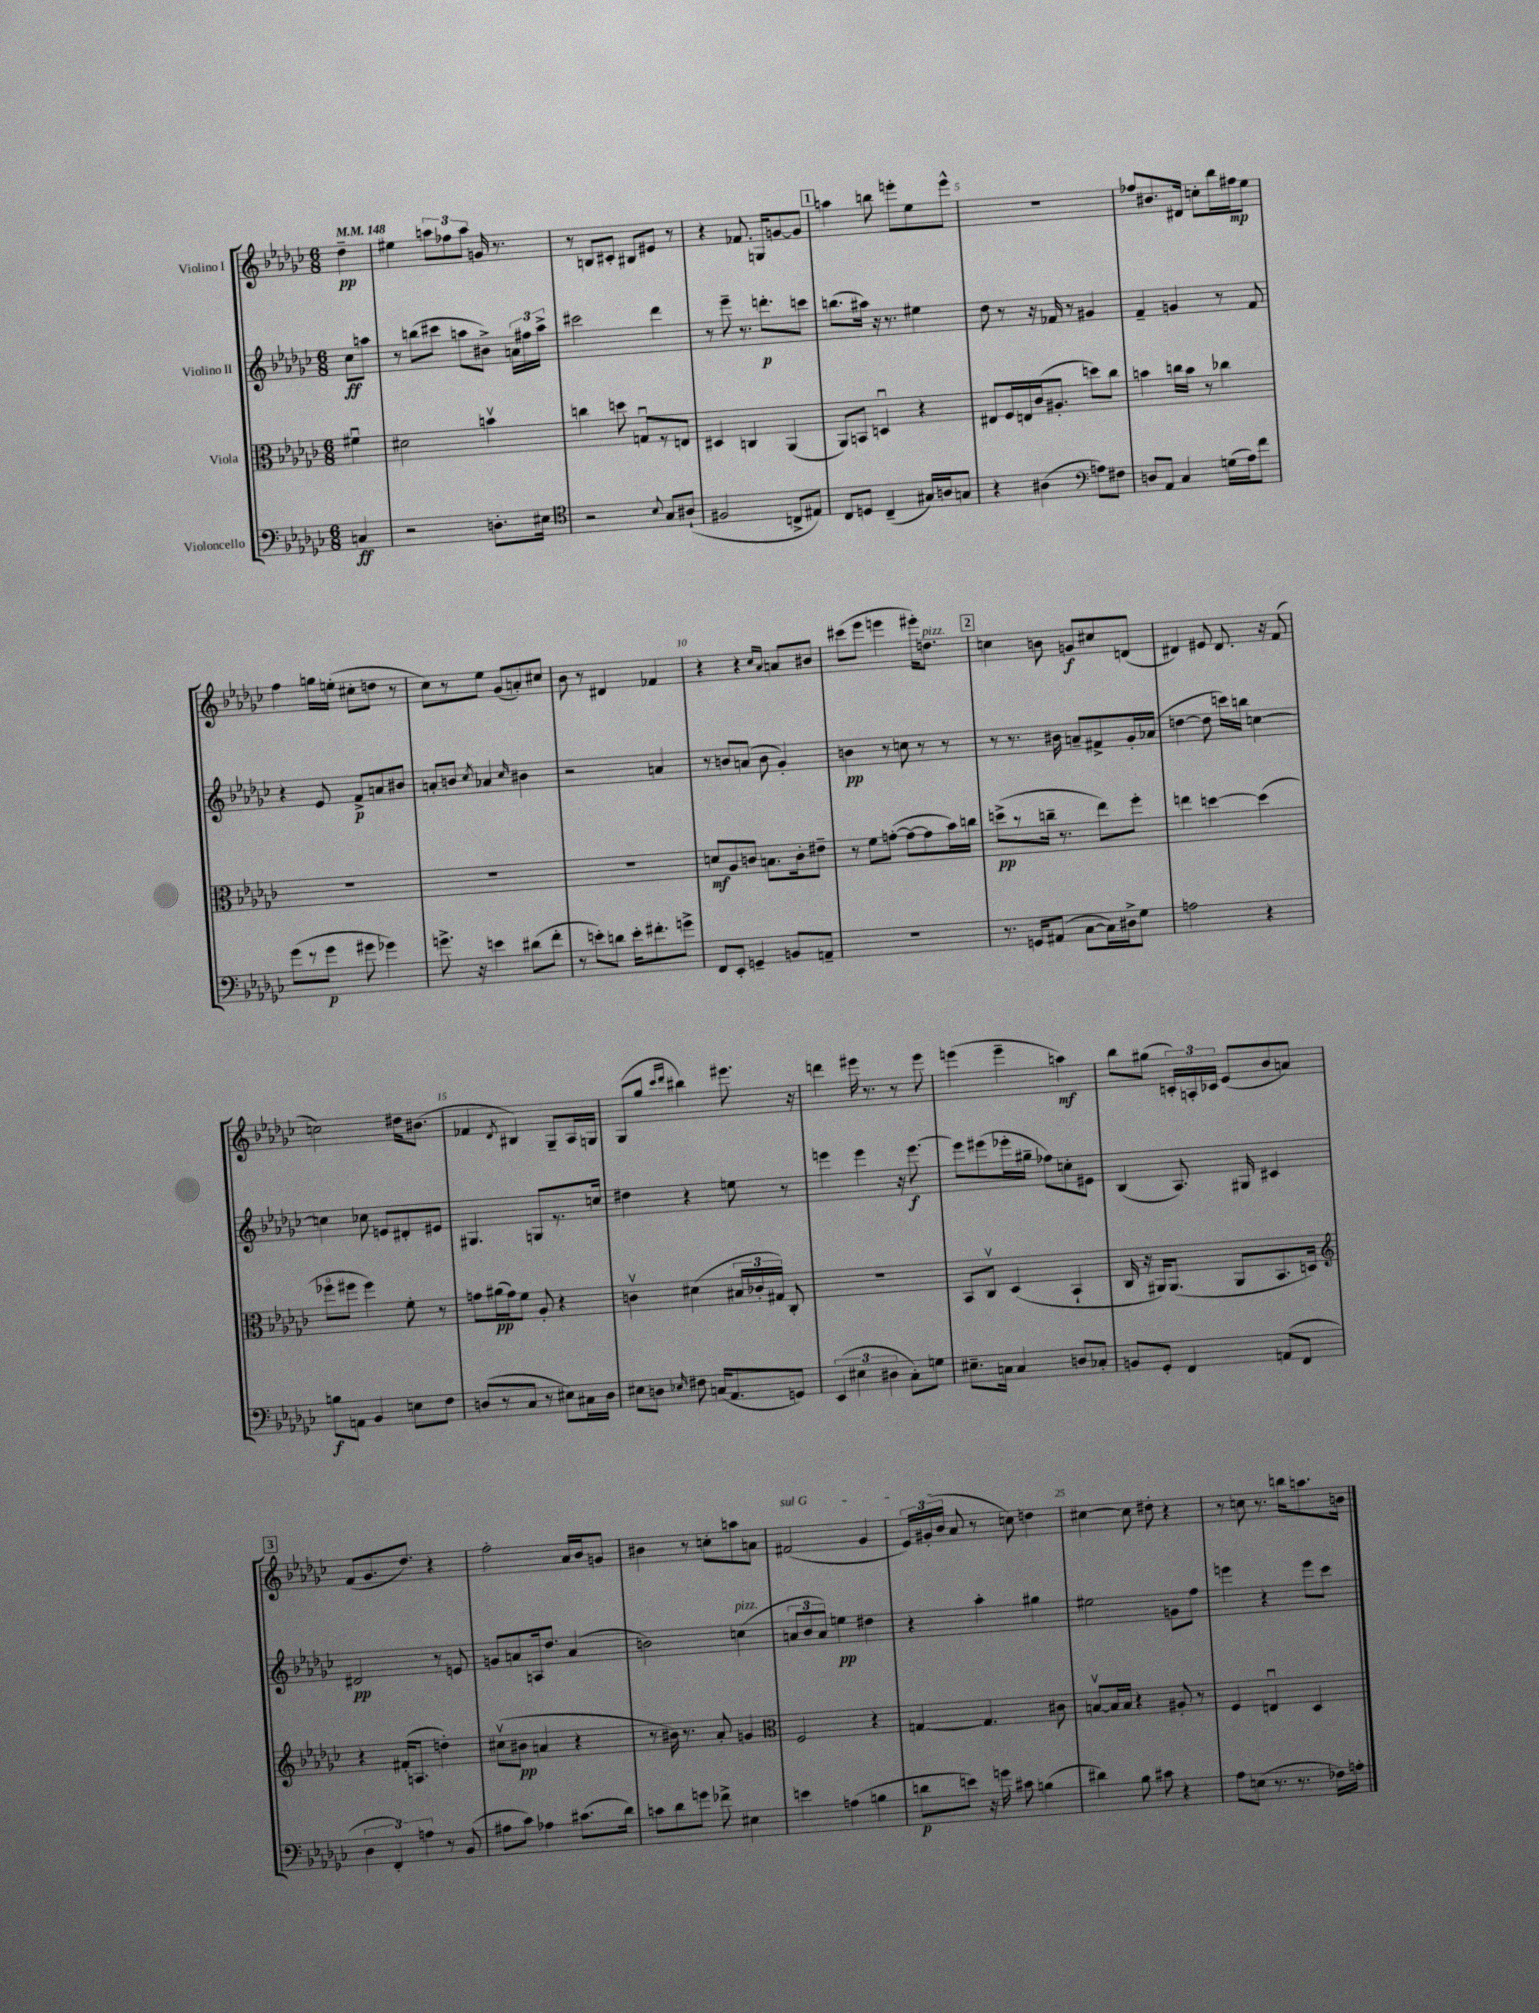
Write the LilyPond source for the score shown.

<<
\new StaffGroup <<
\new Staff = "s0" \with { instrumentName = "Violino I" } {
    \clef treble \key ges \major \numericTimeSignature \time 6/8 \partial 4 \tempo 4 = 148
    \autoBeamOff des''4--\pp |
    eis''4 \tuplet 3/2 { a''8[ fes''8 a''8] } g'16 r8. |
    r8 b8[ cis'8]-. bis8[ eis'8] r8 |
    r4 fes'8. g16[ g'8~ g'8] |
    \mark \markup { \box "1" } a''4 b''8 e'''8[-. ees''8 e'''8]-^ |
    R2. |
    fes''8[ bis'8. dis'16] c''8[-. bes''16 fis''16\mp ees''8] |
    f''4 g''16[ e''16]-.( cis''8[-. d''8] r8 |
    ces''8[) r8 ees''8] ges'8[( a'8-.) cis''8] |
    bes'8 r8 dis'4 fes'4 |
    r4 r4 \grace { ces''16[ aes'16] } a'8[ bis'8] |
    cis'''8[( ees'''8] e'''4 eis'''16[-.) d''8.]^\markup { \italic "pizz." } |
    \mark \markup { \box "2" } c''4 b'8 g'8[\f cis''8 d'8]( |
    dis'4) eis'8 dis'8. r16 f'8( |
    c''2) dis''16[ bis'8.]( |
    fes'4 \acciaccatura { des'8 } bis4) ges8[-- aes16 g16] |
    ges8[( ges''8] \grace { ces'''16[ des'''16] } bis''4) eis'''8. r16 |
    d'''4 eis'''16 r8. r8 eis'''8 |
    e'''4( e'''4-- a''4\mf) |
    bes''8[ gis''8]( \tuplet 3/2 { c'16[-.) a16-. ces'16] } ees'8[( bes'8 a'8]) |
    \mark \markup { \box "3" } f'8[( ges'8. des''8.]) r4 |
    f''2-. aes'16[ bes'16 g'8] |
    bis'4 r8 c''8[-. a''8 a'8] |
    \once \override TextSpanner.bound-details.left.text = \markup { \italic "sul G" } fis'2\startTextSpan( ges'4 |
    \tuplet 3/2 { ees'16[) gis'16-.( bes'16] } aes'8\stopTextSpan r8 c''8) d''4 |
    cis''4~ cis''8 dis''8-. r4 |
    r8 c''8 r8. b''16[ a''8. b'16] \bar "|." |
}
\new Staff = "s1" \with { instrumentName = "Violino II" } {
    \clef treble \key ges \major \numericTimeSignature \time 6/8 \partial 4
    \autoBeamOff ces''8[\ff a''8] |
    r8 b''8[( cis'''8] a''8[ bis'8]->) \tuplet 3/2 { a'16[ fis''16 a''16]-> } |
    cis'''2 des'''4 |
    r8 ees'''8-- r8. d'''8.[-.\p c'''8] |
    \mark \markup { \box "1" } b''8.[( ais''16]) r16 r8. eis''4 |
    des''8 r8 r16 fes'16 r8 gis'4 |
    f'4-- g'4 r8 f'8 |
    r4 ees'8 f'8[->\p a'8 bis'8] |
    a'8[-. b'8] \acciaccatura { ces''8 } aes'4 \grace { ces''16 } bis'4 |
    r2 a'4 |
    r8 b'8[ a'8]( b'8 ges'4-.) |
    b'4\pp r8 c''8 r8 r8 |
    \mark \markup { \box "2" } r8 r8. bis'16 a'8[-- fis'8-> ges'16-. aes'16]( |
    d''4~ d''8 c'''16[) b''16] c''4~ |
    c''4 ces''8 e'8[ dis'8-. eis'8] |
    gis4. g8[ r8. c''16] |
    dis''4 r4 e''8 r8 |
    e'''4 e'''4 r16 e'''8.~\f |
    e'''8[ eis'''8( ees'''16-. gis''16]-- fes''8[) c''8-. eis'8] |
    bes4( aes8.) gis16 cis'4 |
    \mark \markup { \box "3" } dis'2\pp r8 e'8 |
    g'8[ a'8 a16 des''8.] a'4( |
    b'2) c''4^\markup { \italic "pizz." }( |
    \tuplet 3/2 { a'8[ bes'8 a'8]) } e''4\pp dis''4 |
    r4 aes''4-. gis''4 |
    eis''2 g'8[ f''8] |
    e'''4 r4 e'''8[ ces'''8] \bar "|." |
}
\new Staff = "s2" \with { instrumentName = "Viola" } {
    \clef alto \key ges \major \numericTimeSignature \time 6/8 \partial 4
    \autoBeamOff fis'4\downbow |
    dis'2 b'4\upbow |
    c''4 d''8 g8[\downbow r8 e8] |
    dis4 c4 aes,4( |
    \mark \markup { \box "1" } aes,8[) b,8] d4\downbow r4 |
    eis8[ f16 e16 ces'16( ais8.]-. d''8[) ces''8] |
    b'4 c''16[ b'16] r8 ces''4 |
    R2. |
    R2. |
    R2. |
    d'8[\mf aes8 c'8] b8.[ c'16-. eis'8]-- |
    r8 f'8[ g'8]~-.( g'8[~ g'8 bes'16) c''16] |
    \mark \markup { \box "2" } d''8[->\pp( r8 c''16]-- r8. ees''8[) f''8]-. |
    e''4 d''4~ d''4( |
    fes''8[\flageolet fis''8] fis''4) f'8-. r8 |
    g'8[ ais'16\pp( g'16) f'8] aes8-. r4 |
    c'4\upbow dis'4( \tuplet 3/2 { bis16[ ces'16-. gis16]) } ces8-. |
    R2. |
    bes,8[ ces8]\upbow des4( bes,4-! |
    ces16 r16 ais,16[) ais,8.]( ais,8[ bes,8. d16]) |
    \mark \markup { \box "3" } \clef treble r4 fis'16[-.( a8.] d''4-.) |
    cis''8[\upbow( bis'8]\pp a'4 r4 |
    r8 bis'16) r8. aes'8-. g'4 |
    \clef alto f2 r4 |
    g4~ g4. cis'8 |
    b8[~\upbow b16 b16] r4 ais8-. r8 |
    f4 e4\downbow des4 \bar "|." |
}
\new Staff = "s3" \with { instrumentName = "Violoncello" } {
    \clef bass \key ges \major \numericTimeSignature \time 6/8 \partial 4
    \autoBeamOff c4\ff |
    r2 d8.[-. eis16] |
    \clef tenor r2 \appoggiatura { bes8 } ges8[ ais8]-!( |
    fis2 c8[-> eis8]) |
    \mark \markup { \box "1" } ces8[ d8] ces4--( gis16[) a16 g8] |
    r4 ais4( \clef bass a8[) fis8] |
    d8[ aes,8] ces4 g16[( aes16) f'8] |
    ges'8[( r8 ges'8]\p gis'8 ges'4) |
    g'8.-> r16 e'4 dis'8[( f'8]-. |
    r8 e'8[-.) d'8] e'16[-. fis'8.-. g'8]-> |
    f,8[ ees,8]-. g,4-- b,8[ a,8]-- |
    R2. |
    \mark \markup { \box "2" } r8. g,16[ ais,8]( ces8[~ ces16) dis16-> ges8] |
    a2 r4 |
    b8[\f a,8] bes,4 e8[ f8] |
    d8[( r8 ces8] r8 eis8[) cis16 d16] |
    eis8[ d8] \grace { ees16 } fis8 c16[( aes,8. g,8]) |
    \tuplet 3/2 { ees,4( eis4 dis4 } ces8[-.) g8] |
    eis8.[-- c16] c4 d8[ ces8]-. |
    b,8[ ges,8]-. f,4 a,8[( f,8] |
    \mark \markup { \box "3" } \tuplet 3/2 { des4 f,4-.) a4 } r8 bes,8( |
    ais8[ ces'8]) aes4 cis'8.[( des'16]) |
    c'8[ des'8 g'8] fes'8-> eis4 |
    e'4 a4( b4 |
    d'8[\p e'8]) r16 g'16 cis'8 b4( |
    dis'4) bes8 cis'8 r4 |
    aes8[ e8]( r8. r8. fes16[) a16]-. \bar "|." |
}
>>
>>
\layout { \context { \Score \override BarNumber.break-visibility = ##(#f #t #t) barNumberVisibility = #(every-nth-bar-number-visible 5) } }
